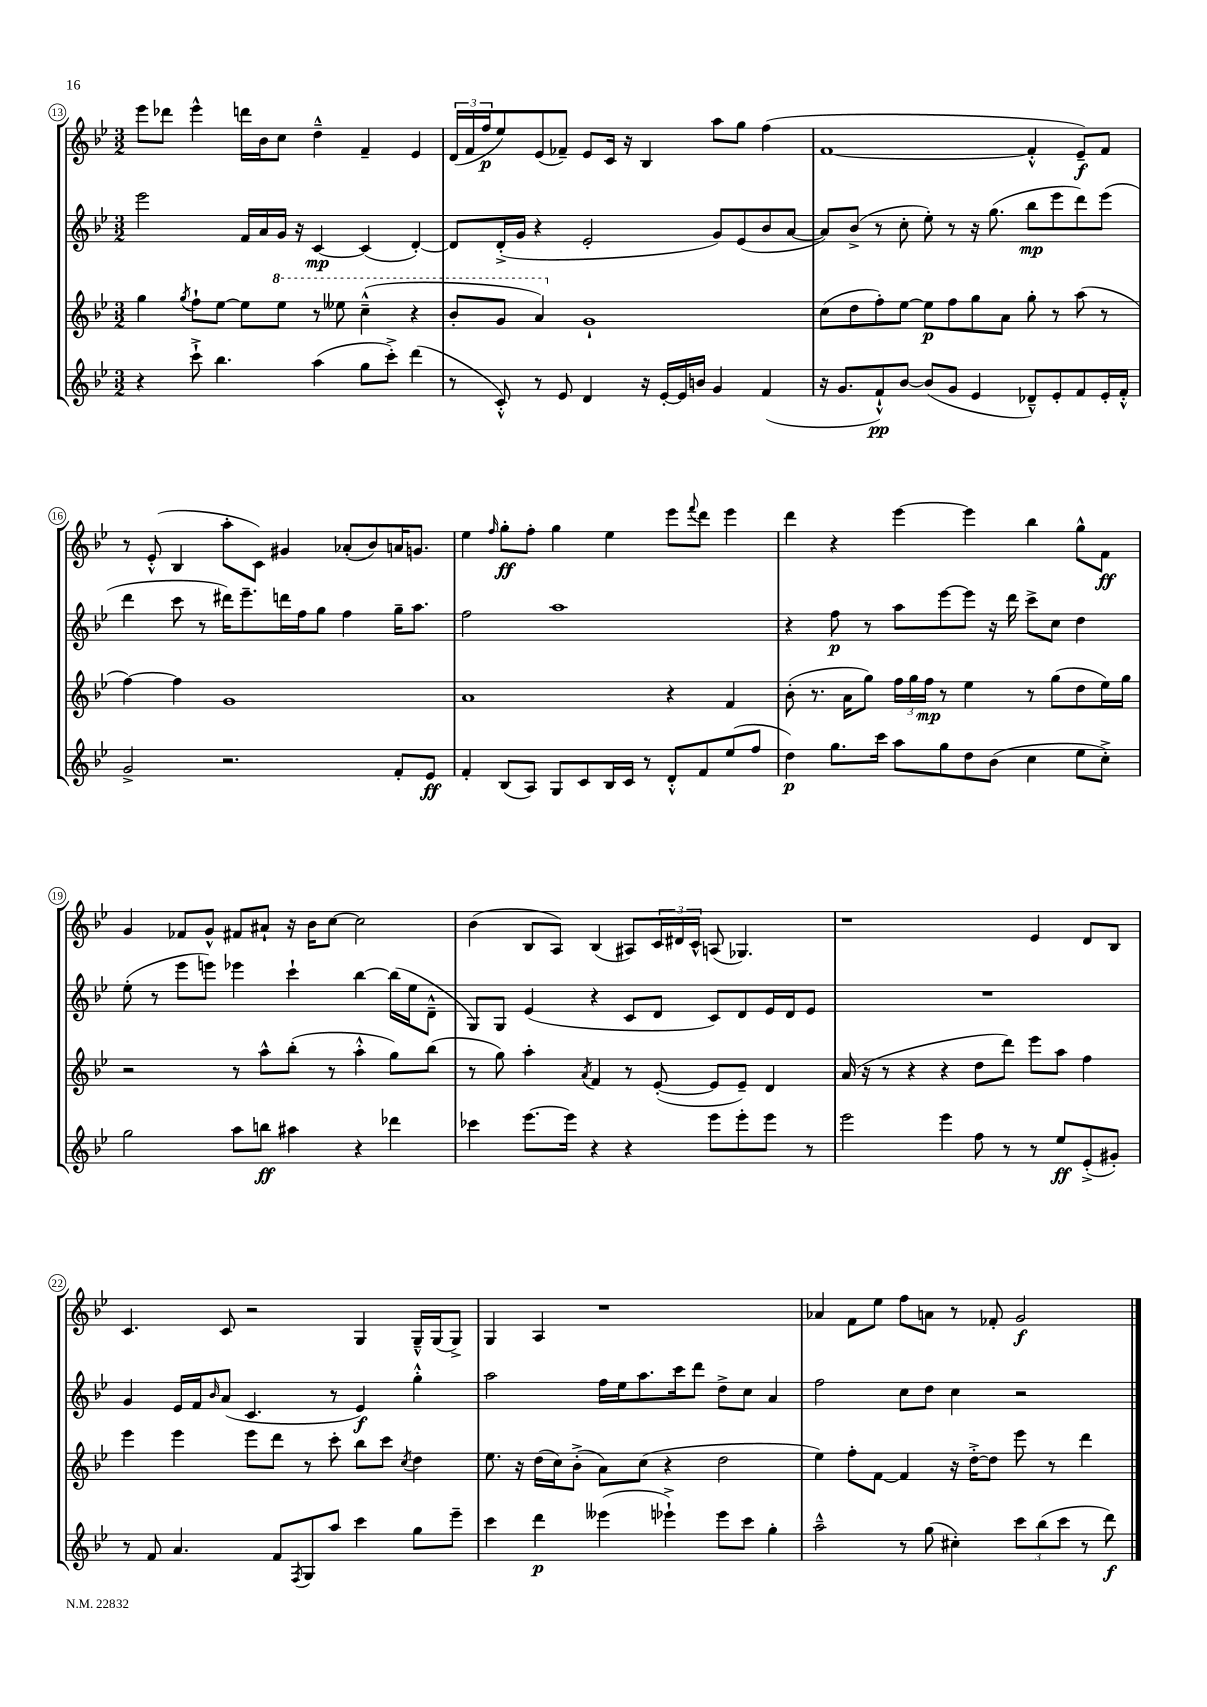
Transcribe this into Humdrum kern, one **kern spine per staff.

**kern	**kern	**kern	**kern
*staff4	*staff3	*staff2	*staff1
*clefG2	*clefG2	*clefG2	*clefG2
*k[b-e-]	*k[b-e-]	*k[b-e-]	*k[b-e-]
*M3/2	*M3/2	*M3/2	*M3/2
4r	4gg\	2eee-\	8eee-\L
.	.	.	8ddd-\J
.	8qgg/	.	.
8ccc`^\	8ff`\L	.	4eee-^^\
4.bb-\	[8ee-\J	.	.
.	8ee-\]L	16f/LL	16ddd\LL
.	.	16a/	16b-\J
.	8eee-\J	16g/JJ	8cc\J
.	.	16r	.
(4aa\	8r	[4c/	4dd~^^\
.	8eee--\	.	.
8gg\L	(4ccc~^^\	(4c/]	4f~/
8ccc'^\J)	.	.	.
(4ddd\	4r	[4d'/)	4e-/
=	=	=	=
8r	8bb-'/L	8d/]L	(24d/LL
.	.	.	24f/
.	.	.	24ff/J
8c'^^/)	8gg/J	(16d'^/L	8ee-/)
.	.	16g/JJ	.
8r	4aa/)	4r	(8e-/
8e-/	.	.	8f-~/J)
4d/	1g`	2e-'/	8e-/L
.	.	.	16c/Jk
.	.	.	16r
16r	.	.	4B-/
[16e-'/LL	.	.	.
16e-/]	.	.	.
16b/JJ	.	.	.
4g/	.	8g/L)	8aa\L
.	.	(8e-/	8gg\J
(4f/	.	8b-/	(4ff\
.	.	[8a/J	.
=	=	=	=
16r	(8cc\L	8a/]L)	[1f
8.g/L	.	.	.
.	8dd\	(8b-^/J	.
8f`^^/)	8ff'\)	8r	.
[8b-/J	[8ee-\J	8cc'\	.
(8b-/]L	8ee-\]L	8ee-'\)	.
8g/J	8ff\	8r	.
4e-/	8gg\	16r	.
.	.	(8.gg\	.
.	8a\J	.	.
8d-~^^/L)	8gg'\	8bb-\L	4f'^^/]
8e-'/	8r	8eee-\	.
8f/	(8aa\	8ddd\)	8e-~/L)
16e-'/L	8r	(8eee-\J	8f/J
16f'^^/JJ	.	.	.
=	=	=	=
2g^/	[4ff\)	4ddd\	8r
.	.	.	(8e-'^^/
.	4ff\]	8ccc\	4B-/
.	.	8r	.
2.r	1g	16ddd#\LK)	8aa'\L
.	.	8.eee-~\	.
.	.	.	8c\J)
.	.	16ddd\L	4g#/
.	.	16ff\J	.
.	.	8gg\J	.
.	.	4ff\	(8a-'/L
.	.	.	8b-/)
8f'/L	.	16gg~\LK	16a/K
.	.	8.aa\J	8.g/J
8e-/J	.	.	.
=	=	=	=
4f'/	1a	2ff\	4ee-\
.	.	.	16qqff/
(8B-/L	.	.	8gg'\L
8A/J)	.	.	8ff'\J
8G/L	.	1aa	4gg\
8c/	.	.	.
16B-/L	.	.	4ee-\
16c/JJ	.	.	.
8r	.	.	.
8d'^^/L	4r	.	8eee-\L
.	.	.	8qqfff/
8f/	.	.	8ddd\J
(8ee-/	4f/	.	4eee-\
8ff/J	.	.	.
=	=	=	=
4dd\)	(8b-'\	4r	4ddd\
.	8.r	.	.
8.gg\L	.	8ff\	4r
.	16a\LK	.	.
.	8gg\J)	8r	.
16ccc\Jk	.	.	.
8aa\L	24ff\LL	8aa\L	[4eee-\
.	24gg\	.	.
.	24ff\JJ	.	.
8gg\	8r	[8eee-\	.
8dd\	4ee-\	8eee-\]J	4eee-\]
(8b-\J	.	16r	.
.	.	16ddd\	.
4cc\	8r	8ccc^\L	4bb-\
.	(8gg\L	8cc\J	.
8ee-\L	8dd\	4dd\	8gg^^\L
8cc'^\J)	16ee-\L)	.	8f\J
.	16gg\JJ	.	.
=	=	=	=
2gg\	2r	(8ee-'\	4g/
.	.	8r	.
.	.	8eee-\L	8f-/L
.	.	8eee\J)	8g^^/J
8aa\L	8r	4eee-\	8f#/L
8bb\J	8aa^^\L	.	8a#`/J
4aa#\	(8bb-'\J	4ccc`\	16r
.	.	.	16b-\LK
.	8r	.	[8cc\J
4r	4aa'^^\	[4bb-\	2cc\]
4ddd-\	8gg\L)	(16bb-\]LL	.
.	.	16ee-\J	.
.	(8bb-\J	8d~^^\J	.
=	=	=	=
4ccc-\	8r	8G/L)	(4b-\
.	8gg\)	8G/J	.
[8.eee-\L	4aa'\	(4e-/	8B-/L
.	.	.	8A/J)
16eee-\]Jk	.	.	.
.	8qa/	.	.
4r	4f/	4r	(4B-/
4r	8r	8c/L	8A#/L)
.	([8e-'/	8d/J	24c/L
.	.	.	24d#/
.	.	.	24c^^/JJ
8eee-\L	8e-/]L	8c/L)	(8A/
8eee-'\	8e-~/J)	8d/	4.G-/)
8eee-\J	4d/	16e-/L	.
.	.	16d/J	.
8r	.	8e-/J	.
=	=	=	=
2eee-\	(16a/	1.r	1r
.	16r	.	.
.	8r	.	.
.	4r	.	.
4eee-\	4r	.	.
8ff\	8dd\L	.	.
8r	8ddd\J)	.	.
8r	8eee-\L	.	4e-/
8ee-/L	8aa\J	.	.
(8e-'^/	4ff\	.	8d/L
8g#'/J)	.	.	8B-/J
=	=	=	=
8r	4eee-\	4g/	4.c/
8f/	.	.	.
4.a/	4eee-\	16e-/LL	.
.	.	16f/J	.
.	.	16qqb-/	.
.	.	(8a/J	8c/
.	8eee-\L	4.c/	2r
8f/L	8ddd\J	.	.
8qF/	.	.	.
8G/	8r	.	.
8aa/J	8ccc'\	8r	.
4ccc\	8bb-\L	4e-/)	4G/
.	8ccc\J	.	.
.	8qcc/	.	.
8gg\L	4dd\	4gg'^^\	16G~^^/LL
.	.	.	(16G/J
8eee-~\J	.	.	8G^/J)
=	=	=	=
4ccc\	8.ee-\	2aa\	4G/
.	16r	.	.
4ddd\	(16dd\LL	.	4A/
.	16cc\J)	.	.
.	(8b-'^\J	.	.
(4eee--\	8a\L)	16ff\LL	1r
.	.	16ee-\J	.
.	(8cc\J	8.aa\	.
4eee-`^\)	4r	.	.
.	.	16ccc\k	.
.	.	8ddd\J	.
8eee-\L	2dd\	8dd^\L	.
8ccc\J	.	8cc\J	.
4gg'\	.	4a/	.
=	=	=	=
2aa~^^\	4ee-\)	2ff\	4a-/
.	8ff'\L	.	8f\L
.	[8f\J	.	8ee-\J
8r	4f/]	8cc\L	8ff\L
(8gg\	.	8dd\J	8a\J
4cc#'\)	16r	4cc\	8r
.	[16dd'^\LK	.	.
.	8dd\]J	.	8f-'/
12ccc\L	8eee-\	2r	2g/
(12bb-\	.	.	.
.	8r	.	.
12ccc\J	.	.	.
8r	4ddd\	.	.
8ddd\)	.	.	.
==	==	==	==
*-	*-	*-	*-
